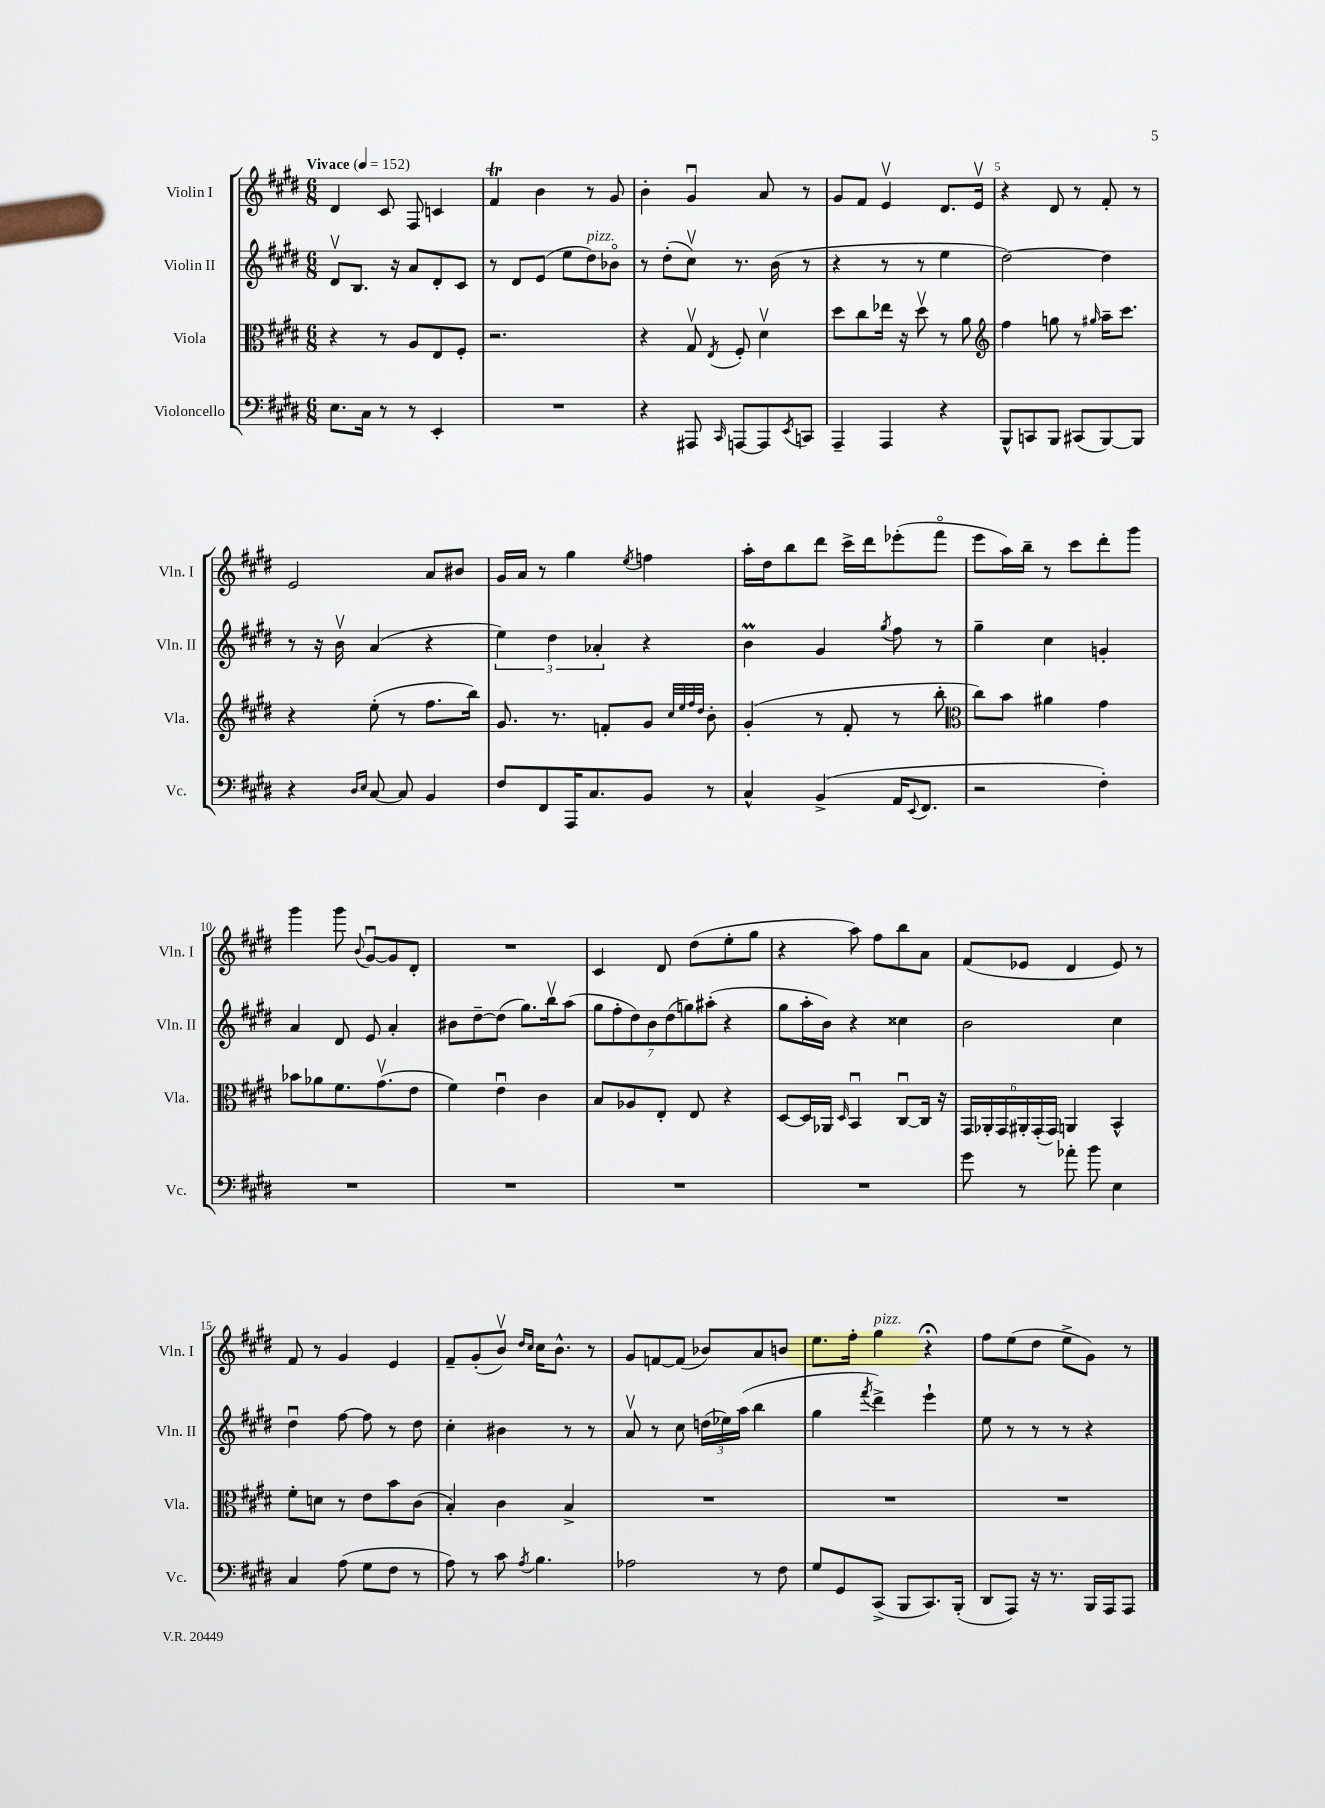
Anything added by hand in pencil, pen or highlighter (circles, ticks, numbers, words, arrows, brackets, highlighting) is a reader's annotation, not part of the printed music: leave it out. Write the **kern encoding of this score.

**kern	**kern	**kern	**kern
*staff4	*staff3	*staff2	*staff1
*clefF4	*clefC3	*clefG2	*clefG2
*k[f#c#g#d#]	*k[f#c#g#d#]	*k[f#c#g#d#]	*k[f#c#g#d#]
*M6/8	*M6/8	*M6/8	*M6/8
*MM152	*MM152	*MM152	*MM152
8.E	4r	8d#v	4d#
.	.	8.B	.
16C#	.	.	.
8r	8r	.	8c#
.	.	16r	.
8r	8A	8a	8F#
4EE'	8E	8d#'	4c
.	8F#'	8c#	.
=	=	=	=
2.r	2.r	8r	4f#
.	.	8d#	.
.	.	(8e	4b
.	.	8ee	.
.	.	8dd#)	8r
.	.	8b-o	8g#
=	=	=	=
4r	4r	8r	4b'
.	.	(8dd#'	.
8AAA#	8G#v	8cc#v)	4g#u
16qqCC#	8qE	.	.
[8AAA	8F#'	8.r	.
8AAA]	4d#v	.	8a
.	.	(16b	.
8qEE	.	.	.
8CC	.	8r	8r
=	=	=	=
4AAA~	8dd#	4r	8g#
.	8cc#	.	8f#
4AAA	16ee-	8r	4ev
.	16r	.	.
.	8dd#v	8r	.
4r	8r	4ee	8.d#
.	8a	.	.
.	.	.	16ev
=	=	=	=
*	*clefG2	*	*
8BBB^^	4ff#	[2dd#)	4r
8CC	.	.	.
8BBB	8gg	.	8d#
(8CC#	8r	.	8r
.	16qqgg#	.	.
[8BBB)	16aa~	4dd#]	8f#'
.	8.ccc#	.	.
8BBB]	.	.	8r
=	=	=	=
4r	4r	8r	2e
.	.	16r	.
.	.	16bv	.
16qqD#	.	.	.
16qqE	.	.	.
[8C#	(8ee'	(4a	.
8C#]	8r	.	.
4BB	8.ff#	4r	8a
.	.	.	8b#
.	16bb)	.	.
=	=	=	=
8F#	8.g#	6ee)	16g#
.	.	.	16a
8FF#	.	.	8r
.	.	6dd#	.
.	8.r	.	.
16AAA	.	.	4gg#
8.C#	.	.	.
.	.	6a-'	.
.	8f'	.	.
.	.	.	8qee
8BB	8g#	4r	4ff
.	32qqcc#	.	.
.	32qqee	.	.
.	32qqff#	.	.
.	32qqdd#	.	.
8r	8b'	.	.
=	=	=	=
4C#^^	(4g#'	4b	16aa'
.	.	.	16dd#
.	.	.	8bb
(4BB^	8r	4g#	8ddd#
.	8f#'	.	16ccc#^
.	.	.	16ddd#
.	.	8qgg#	.
16AA	8r	8ff#	(8eee-'
8qqEE	.	.	.
8.FF#	.	.	.
.	8bb'	8r	8fff#o
=	=	=	=
*	*clefC3	*	*
2r	8cc#)	4gg#~	8eee
.	8b	.	16aa)
.	.	.	16bb~
.	4a#	4cc#	8r
.	.	.	8ccc#
4F#')	4g#	4g'	8ddd#'
.	.	.	8ggg#
=	=	=	=
2.r	8b-	4a	4ggg#
.	8a-	.	.
.	8.f#	8d#	8ggg#
.	.	.	8qqb
.	.	8e	[8g#u
.	(8.g#v	.	.
.	.	4a'	8g#]
.	8e	.	8d#'
=	=	=	=
2.r	4f#)	8b#	2.r
.	.	[8dd#~	.
.	4eu	(8dd#]	.
.	.	8.gg#)	.
.	4c#	.	.
.	.	16bbv	.
.	.	(8aa	.
=	=	=	=
2.r	8B	14gg#	4c#
.	.	14ff#'	.
.	8A-	.	.
.	.	14dd#)	.
.	.	14b	.
.	8E'	.	8d#
.	.	(14dd#	.
.	.	14gg)	.
.	8E	.	(8dd#
.	.	(14aa#'	.
.	4r	4r	8ee'
.	.	.	8gg#
=	=	=	=
2.r	[8D#	8gg#	4r
.	16D#]	16aa'	.
.	16AA-	16b)	.
.	16qqD#	.	.
.	4BBu	4r	8aa)
.	.	.	8ff#
.	[8C#u	4cc##	8bb
.	16C#]	.	8a
.	16r	.	.
=	=	=	=
8g#	24GG#	2b	(8f#
.	24AA-'	.	.
.	24GG#	.	.
8r	24AA#'	.	8e-
.	(24GG#'	.	.
.	24GG#)	.	.
8a-'	4AA	.	4d#
8b	.	.	.
4E	4BB^^	4cc#	8e-)
.	.	.	8r
=	=	=	=
4C#	8f#'	4dd#u	8f#
.	8d	.	8r
(8A	8r	[8ff#	4g#
8G#	8e	8ff#]	.
8F#	8b	8r	4e
8r	(8c#	8dd#	.
=	=	=	=
8A)	4B')	4cc#'	8f#~
8r	.	.	(8g#'
8c#	4c#	4b#	8bv)
.	.	.	16qqdd#
8qA	.	.	16qqcc#
4.B	.	.	16cc#
.	.	.	8.b^^
.	4B^	8r	.
.	.	8r	8r
=	=	=	=
2A-	2.r	8av	8g#
.	.	8r	[8f
.	.	8cc#	(8f]
.	.	(24dd	8b-)
.	.	24ee-)	.
.	.	(24aa	.
8r	.	4bb	8a
8F#	.	.	8b
=	=	=	=
8G#	2.r	4gg#	8.ee
8GG#	.	.	.
.	.	.	16ff#'
.	.	8qfff#	.
(8CC#^	.	4ddd#^)	4gg#
8BBB	.	.	.
8.CC#)	.	4eee`	4r;
(16BBB'	.	.	.
=	=	=	=
8DD#	2.r	8ee	8ff#
8AAA)	.	8r	(8ee
16r	.	8r	8dd#
8.r	.	.	.
.	.	8r	8ee^
16BBB	.	4r	8g#)
16AAA	.	.	.
8AAA	.	.	8r
==	==	==	==
*-	*-	*-	*-
